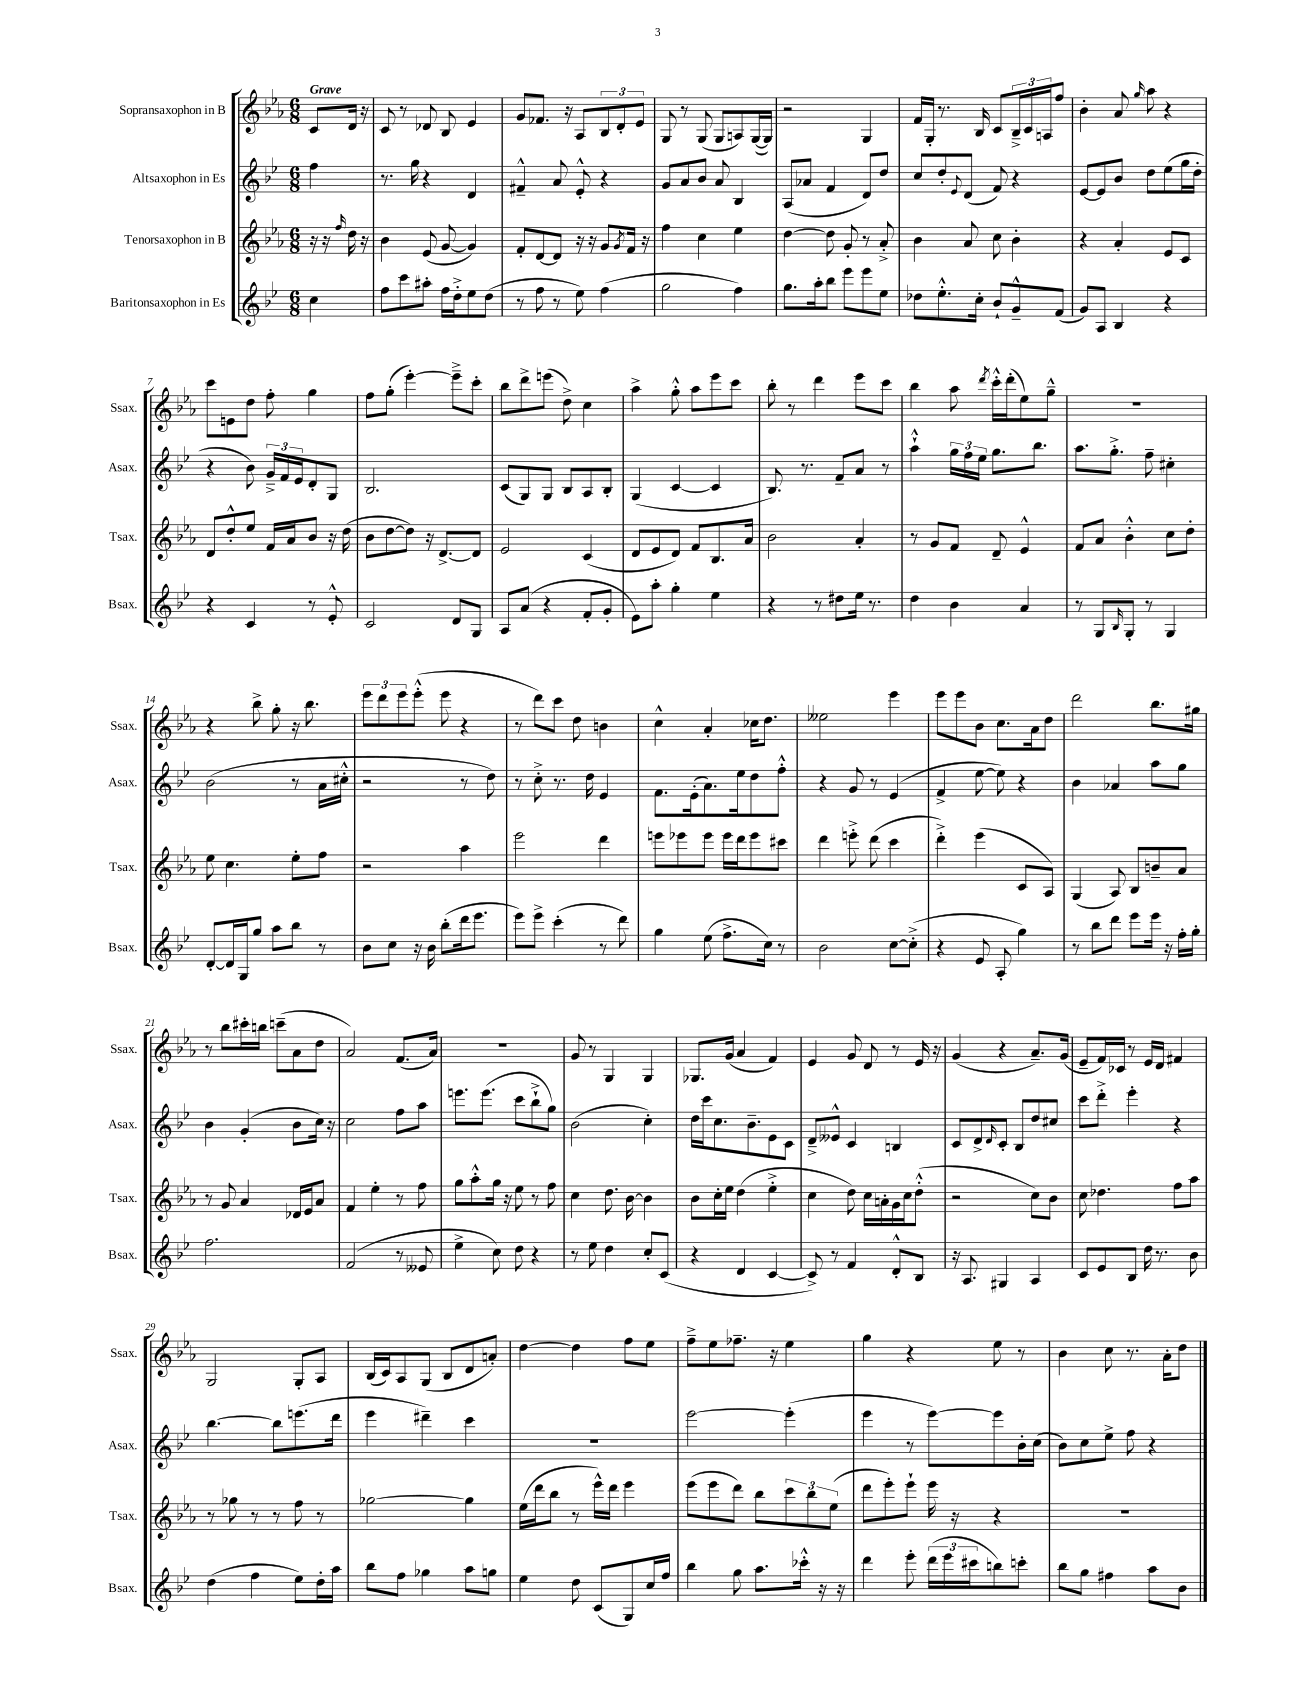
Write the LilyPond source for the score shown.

<<
\new StaffGroup <<
\new Staff = "s0" \with { instrumentName = "Sopransaxophon in B" shortInstrumentName = "Ssax." } {
    \clef treble \key ees \major \numericTimeSignature \time 6/8 \partial 4 \tempo "Grave"
    c'8 d'16 r16 |
    c'8 r8 des'8 bes8 ees'4 |
    g'8 fes'8. r16 aes8 \tuplet 3/2 { bes8 d'8-. ees'8 } |
    g8 r8 g8( g8 a8) g16~( g16) |
    r2 g4 |
    f'16 g16-. r8. bes16 c'8 \tuplet 3/2 { bes16---> c'16 a16 } f''8 |
    bes'4-. aes'8 \grace { g''16 } aes''8 r4 |
    c'''8 e'8 d''8 f''8-. g''4 |
    f''8 g''8-.( ees'''4~-.) ees'''8---> c'''8-. |
    bes''8 d'''8-> e'''8( d''8->) c''4 |
    aes''4-> g''8-.-^ aes''8 ees'''8 c'''8 |
    bes''8-. r8 d'''4 ees'''8 c'''8 |
    bes''4 aes''8 \acciaccatura { d'''8 } c'''16-.-^ d'''16-.( ees''8) g''8---^ |
    R2. |
    r4 bes''8-> g''8-. r16 bes''8. |
    \tuplet 3/2 { ees'''8 d'''8 ees'''8 } ees'''8-.-^( ees'''8 r4 |
    r8 d'''8) c'''8 d''8 b'4 |
    c''4-^ aes'4-. ces''16 d''8. |
    eeses''2 ees'''4 |
    ees'''8 ees'''8 bes'8 c''8. aes'16 d''8 |
    d'''2 bes''8. gis''16 |
    r8 bes''8 cis'''16-. b''16 c'''8--( aes'8 d''8 |
    aes'2) f'8.( aes'16) |
    R2. |
    g'8 r8 g4 g4 |
    ges8. g'16( aes'4 f'4) |
    ees'4 g'8 d'8 r8 ees'16 r16 |
    g'4( r4 aes'8.--) g'16( |
    ees'8-- f'16) ces'16 r8 ees'16 d'16 fis'4 |
    g2 g8-. aes8 |
    bes16( c'16) aes8 g8( bes8 d'8 a'8-.) |
    d''4~ d''4 f''8 ees''8 |
    f''8---> ees''8 fes''8.-- r16 ees''4 |
    g''4 r4 ees''8 r8 |
    bes'4 c''8 r8. aes'16-. d''8 \bar "|." |
}
\new Staff = "s1" \with { instrumentName = "Altsaxophon in Es" shortInstrumentName = "Asax." } {
    \clef treble \key bes \major \numericTimeSignature \time 6/8 \partial 4
    f''4 |
    r8. g''16 r4 d'4 |
    fis'4---^ a'8 ees'8-.-^ r4 |
    g'8 a'8 bes'8 a'8 bes4 |
    a8( aes'8 f'4 d'8) d''8 |
    c''8 d''8-. \appoggiatura { ees'8 } d'8( f'8) r4 |
    ees'8~ ees'8 bes'8 d''8 ees''8( g''16 d''16-. |
    r4 bes'8) \tuplet 3/2 { g'16---> f'16 ees'16 } d'8-. g8 |
    bes2. |
    c'8( g8) g8 bes8 a8 bes8-. |
    g4( c'4~ c'4 |
    bes8.) r8. f'8-- a'8 r8 |
    a''4-!-^ \tuplet 3/2 { g''16 f''16 ees''16 } g''8. bes''8. |
    a''8. g''8.-.-> f''8-- cis''4-. |
    bes'2( r8 a'16 cis''16-.-^ |
    r2 r8 d''8) |
    r8 c''8-.-> r8. d''16 ees'4 |
    f'8. ees'16-.( a'8.) ees''16 d''8 f''8-.-^ |
    r4 g'8 r8 ees'4( |
    f'4-> ees''8~ ees''8) r4 |
    bes'4 aes'4 a''8 g''8 |
    bes'4 g'4-.( bes'8 c''16) r16 |
    c''2 f''8 a''8 |
    e'''8. e'''8.( c'''8 bes''8-!-> g''8) |
    bes'2( c''4-.) |
    d''16 c'''16 c''8. bes'8.-- ees'8 c'8 |
    d'8---> eeses'8-^ c'4 b4 |
    c'8 d'8-> \grace { d'16 } c'8-. bes8 d''8 cis''8 |
    c'''8 d'''8-.-> ees'''4-. r4 |
    bes''4.~ bes''8 e'''8.( d'''16 |
    ees'''4 dis'''4--) c'''4 |
    R2. |
    ees'''2~ ees'''4-.( |
    ees'''4 r8 ees'''8~) ees'''8 bes'16-. c''16( |
    bes'8) c''8 ees''8-> f''8 r4 \bar "|." |
}
\new Staff = "s2" \with { instrumentName = "Tenorsaxophon in B" shortInstrumentName = "Tsax." } {
    \clef treble \key ees \major \numericTimeSignature \time 6/8 \partial 4
    r16 r16 \grace { f''16 } d''16 r16 |
    bes'4 ees'8( g'8~ g'4) |
    f'8-. d'8~ d'8 r16 r16 g'8 \acciaccatura { g'8 } f'16 r16 |
    f''4 c''4 ees''4 |
    d''4~ d''8 g'8-. r8 aes'8-.-> |
    bes'4 aes'8 c''8 bes'4-. |
    r4 aes'4-. ees'8 c'8 |
    d'8 d''8-.-^ ees''8 f'16 aes'16 bes'8 r16 d''16( |
    bes'8 d''8~ d''8) r16 d'8.~-> d'8 |
    ees'2 c'4( |
    d'8 ees'8 d'8) f'8 bes8. aes'16 |
    bes'2 aes'4-. |
    r8 g'8 f'8 d'8-- ees'4-^ |
    f'8 aes'8 bes'4-.-^ c''8 d''8-. |
    ees''8 c''4. ees''8-. f''8 |
    r2 aes''4 |
    ees'''2 d'''4 |
    e'''8 ees'''8 ees'''8 ees'''16 d'''16 ees'''8 cis'''8 |
    d'''4 e'''8-.-> d'''8( c'''4 |
    d'''4-.->) ees'''4( c'8 aes8) |
    g4( aes8) bes8 b'8-- aes'8 |
    r8 g'8 aes'4 des'16 ees'16 aes'8 |
    f'4 ees''4-. r8 f''8 |
    g''8 aes''8-.-^ g''16 r16 ees''8 r8 f''8 |
    c''4 d''8. bes'16~ bes'4 |
    bes'8 c''16-. ees''16 d''4( ees''4-.-> |
    c''4 d''8) c''16 a'16-. g'16 c''16 d''8-.-^( |
    r2 c''8) bes'8 |
    c''8 des''4. f''8 aes''8 |
    r8 ges''8 r8 r8 f''8 r8 |
    ges''2~ ges''4 |
    ees''16( d'''16 bes''8 r8 ees'''16-^) d'''16 ees'''4 |
    ees'''8( ees'''8 d'''8) bes''8 \tuplet 3/2 { c'''8 bes''8 ees''8( } |
    d'''8 ees'''8-.) ees'''8-! ees'''16 r16 r4 |
    R2. \bar "|." |
}
\new Staff = "s3" \with { instrumentName = "Baritonsaxophon in Es" shortInstrumentName = "Bsax." } {
    \clef treble \key bes \major \numericTimeSignature \time 6/8 \partial 4
    c''4 |
    f''8 c'''8 ais''8-. f''16 d''16-.-> ees''8 d''8( |
    r8 f''8 r8 ees''8) f''4( |
    g''2 f''4) |
    g''8. a''16-. bes''8 ees'''8 ees'''8 ees''8 |
    des''8 ees''8.-.-^ c''16-. bes'8-! g'8---^ f'8( |
    g'8) a8 bes4 r4 |
    r4 c'4 r8 ees'8-.-^ |
    c'2 d'8 g8 |
    a8 a'8( r4 f'8-. g'8-. |
    ees'8) a''8-. g''4-. ees''4 |
    r4 r8 dis''8 ees''16 r8. |
    d''4 bes'4 a'4 |
    r8 g8 \grace { bes16 } g8-. r8 g4 |
    d'8~-. d'16 g16 g''8 a''8 bes''8 r8 |
    bes'8 c''8 r16 bes'16 bes''8-.( d'''16 ees'''8. |
    ees'''8) ees'''8-> c'''4-.( r8 d'''8) |
    g''4 ees''8( f''8.-> c''16) r8 |
    bes'2 c''8~ c''8-.->( |
    r4 ees'8 a8-. g''4) |
    r8 bes''8 d'''8 ees'''8 ees'''16 r16 f''16-. g''16-. |
    f''2. |
    f'2( r8 eeses'8 |
    ees''4-> c''8) d''8 r4 |
    r8 ees''8 d''4 c''8-. c'8( |
    r4 d'4 c'4~ |
    c'8->) r8 f'4 d'8-.-^ bes8 |
    r16 a8. gis4 a4 |
    c'8 ees'8 bes8 d''16 r8. bes'8 |
    d''4( f''4 ees''8) d''16-. a''16 |
    bes''8 f''8 ges''4 a''8 g''8 |
    ees''4 d''8 c'8( g8) c''16 f''16 |
    bes''4 g''8 a''8. ces'''16-.-^ r16 r16 |
    d'''4 ees'''8-. \tuplet 3/2 { d'''16( ees'''16 cis'''16 } b''8) c'''8-. |
    bes''8 g''8 fis''4 a''8 bes'8 \bar "|." |
}
>>
>>
